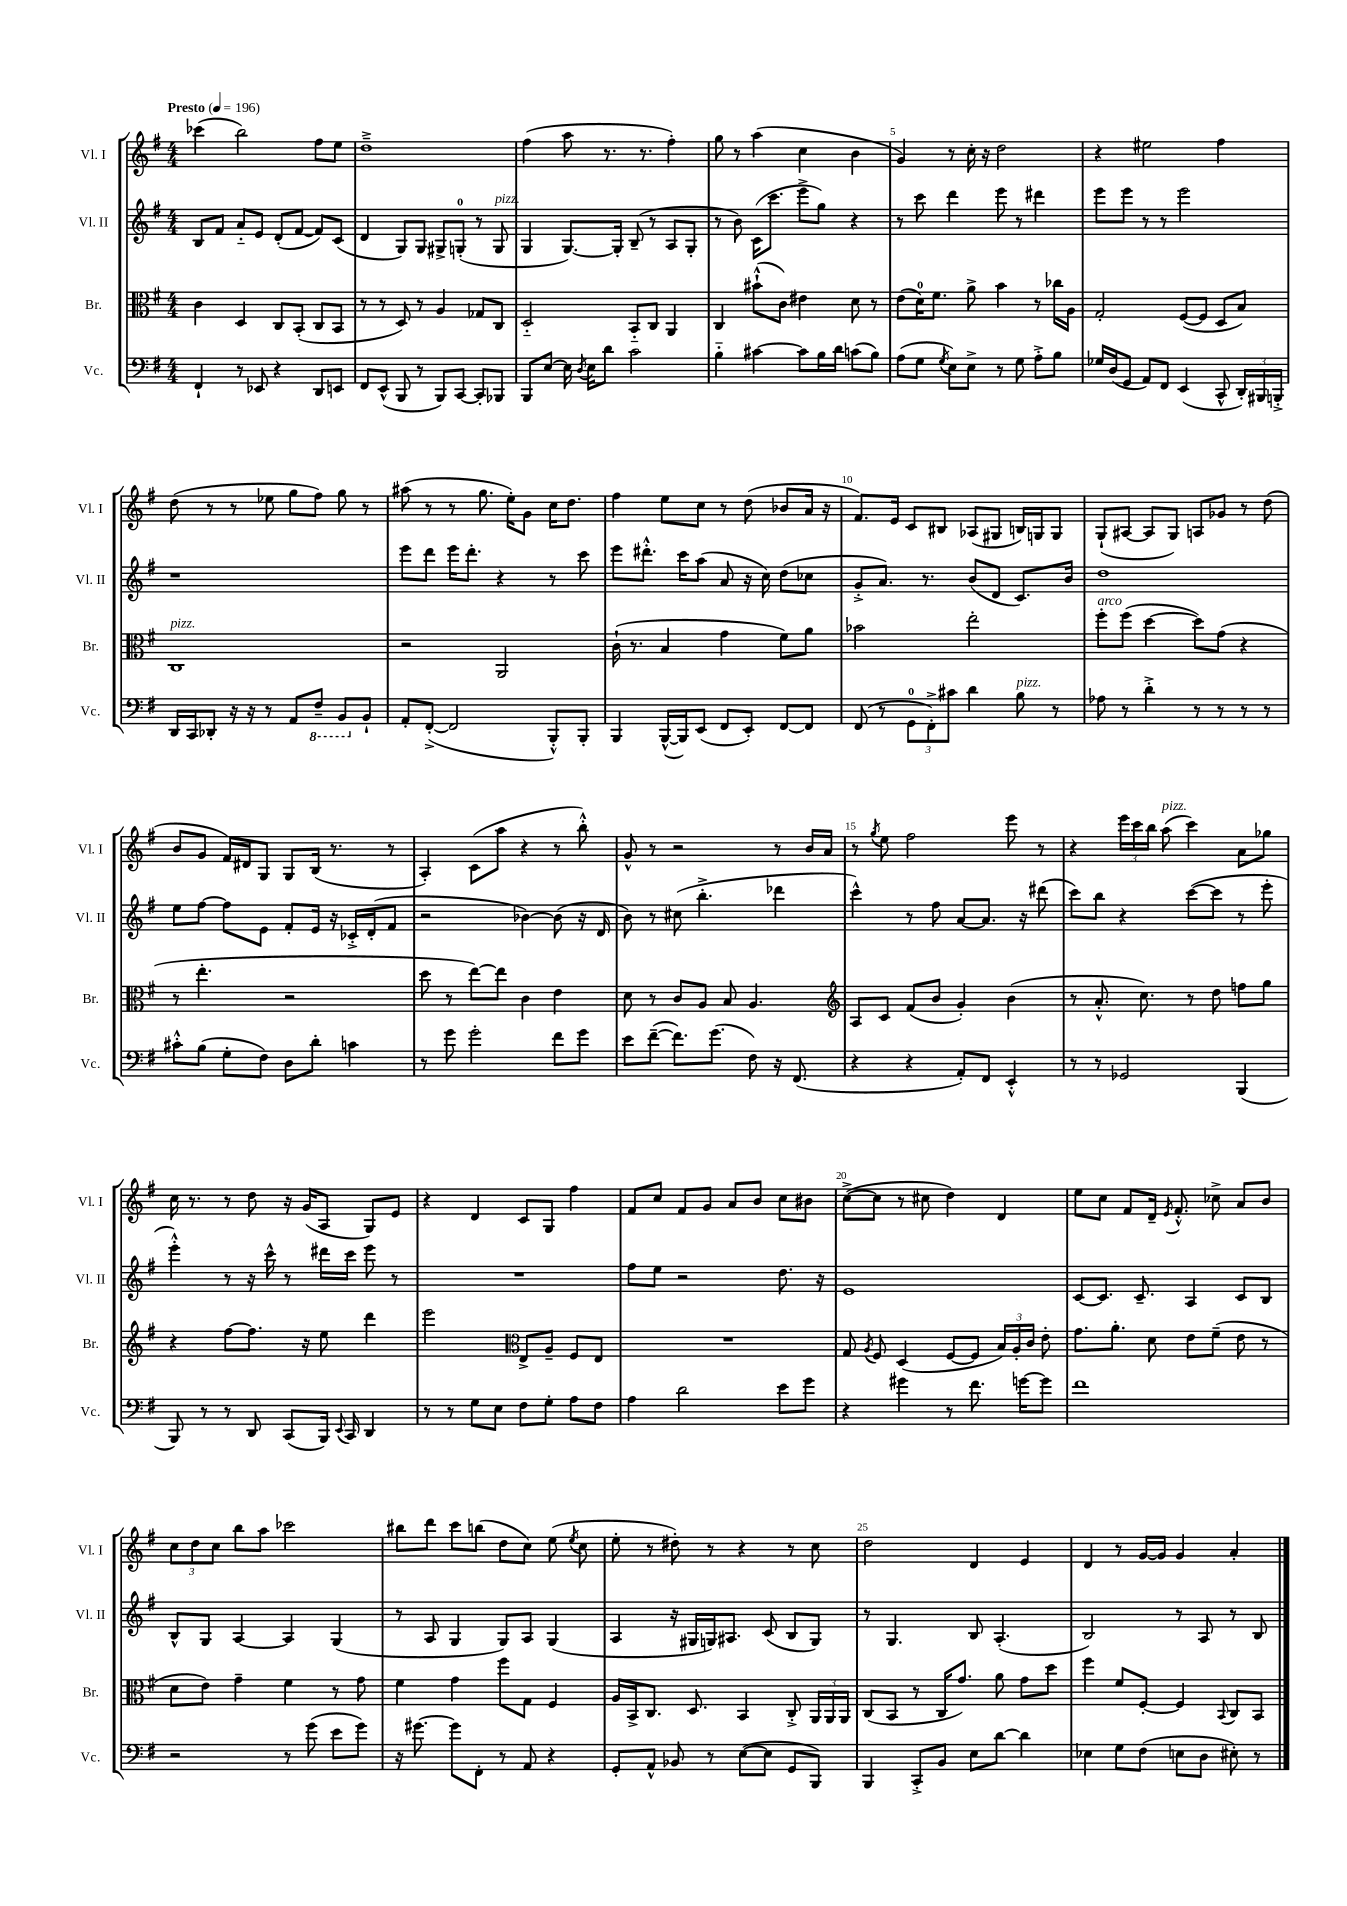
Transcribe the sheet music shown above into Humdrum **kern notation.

**kern	**kern	**kern	**kern
*staff4	*staff3	*staff2	*staff1
*clefF4	*clefC3	*clefG2	*clefG2
*k[f#]	*k[f#]	*k[f#]	*k[f#]
*M4/4	*M4/4	*M4/4	*M4/4
*MM196	*MM196	*MM196	*MM196
4FF#`	4c	8B	(4ccc-
.	.	8f#	.
8r	4D	8a'~	2bb)
8EE-	.	8e	.
4r	8C	(8d'	.
.	(8BB'	[8f#	.
8DD	8C	8f#])	8ff#
8EE	8BB	(8c	8ee
=	=	=	=
8FF#	8r	4d	1dd~^
(8EE^^	8r	.	.
8BBB	8D)	8G)	.
8r	8r	8G	.
8BBB)	4A	8G#^	.
[8CC	.	(8G'	.
8CC']	8G-	8r	.
8BBB-	8C	8G	.
=	=	=	=
8BBB	2D'~	4G	(4ff#
[8E	.	.	.
16E]	.	[8.G)	8aa
8qD	.	.	.
16E	.	.	.
8d	.	.	8.r
.	.	16G']	.
2c	8BB'~	(8B~	.
.	.	.	8.r
.	8C	8r	.
.	4AA	8A	4ff#')
.	.	8G'	.
=	=	=	=
4B'~	4C	8r	8gg
.	.	8b)	8r
[4c#	(8b#`^^	(16c	(4aa
.	.	8.ccc	.
.	8c)	.	.
8c#]	4e#	8eee^	4cc
16B	.	8gg)	.
16d	.	.	.
(8c	8d	4r	4b
8B)	8r	.	.
=	=	=	=
(8A	(8e	8r	4g)
8G	16d)	8ccc	.
.	8.f#	.	.
8qG	.	.	.
8E)	.	4ddd	8r
8E^	8a^	.	16cc'
.	.	.	16r
8r	4b	8eee	2dd
8G	.	8r	.
8A'^	8r	4ddd#	.
8B	16cc-	.	.
.	16A	.	.
=	=	=	=
16G-	2G'	8eee	4r
(16D	.	.	.
8GG	.	8eee	.
8AA)	.	8r	2ee#
8FF#	.	8r	.
(4EE	([8F#	2eee	.
.	8F#]	.	.
8CC^^	8D	.	4ff#
24DD')	8B)	.	.
24BBB#	.	.	.
24BBB'^	.	.	.
=	=	=	=
16DD	1C	1r	(8dd
16CC	.	.	.
8DD-'	.	.	8r
16r	.	.	8r
16r	.	.	.
8r	.	.	8ee-
8AA	.	.	8gg
8FF#~	.	.	8ff#)
8BBB	.	.	8gg
8BB`	.	.	8r
=	=	=	=
8AA'	2r	8eee	(8aa#
([8FF#'^	.	8ddd	8r
2FF#]	.	16eee	8r
.	.	8.ddd'	.
.	.	.	8.gg
.	2AA	4r	.
.	.	.	16ee')
.	.	.	8g
8BBB'^^)	.	8r	16cc
.	.	.	8.dd
8BBB'	.	8ccc	.
=	=	=	=
4BBB	(16c`	8eee	4ff#
.	8.r	.	.
.	.	8.ddd#'^^	.
([16BBB^^	4B	.	8ee
16BBB])	.	16ccc	.
(8EE	.	(8aa	8cc
8FF#	4g	8a	8r
8EE')	.	16r	(8dd
.	.	16cc)	.
[8FF#	8f#)	(8dd	8b-
8FF#]	8a	8cc-	16a
.	.	.	16r
=	=	=	=
(8FF#	2b-	8g'^	8.f#)
8r	.	8.a)	.
.	.	.	16e
12GG	.	.	8c
.	.	8.r	.
12FF#'^)	.	.	.
.	.	.	8B#
12c#	.	.	.
4d	2ee'	(8b	(8A-
.	.	8d	8G#
8B	.	8.c)	16B)
.	.	.	16G
8r	.	.	8G
.	.	16b	.
=	=	=	=
8A-	8ff#'	1dd	(8G`
8r	(8ff#	.	[8A#
4d'^	[4dd	.	8A#]
.	.	.	8G)
8r	8dd])	.	8A
8r	(8g	.	8g-
8r	4r	.	8r
8r	.	.	(8dd
=	=	=	=
8c#'^^	8r	8ee	8b
(8B	4.ee'	[8ff#	8g
8G'	.	8ff#]	16f#)
.	.	.	16d#
8F#)	.	8e	8G
8D	2r	8f#'	8G
8d'	.	16e	(16B
.	.	16r	8.r
4c	.	16c-'^	.
.	.	(16d'	.
.	.	8f#	8r
=	=	=	=
8r	8dd	2r	4A')
8g	8r	.	.
2g'	[8ee)	.	(8c
.	8ee]	.	8aa
.	4c	[4b-)	4r
8f#	4e	(8b-]	8r
8g	.	16r	8bb'^^)
.	.	16d	.
=	=	=	=
8e	8d	8b)	8g^^
([8f#~	8r	8r	8r
8.f#])	8c	(8cc#	2r
.	8A	4.bb'^	.
(8.g	.	.	.
.	8B	.	.
8F#)	4.A	.	.
16r	.	4ddd-	8r
(8.FF#	.	.	.
.	.	.	16b
.	.	.	16a
=	=	=	=
*	*clefG2	*	*
4r	8A	4ccc^^)	8r
.	.	.	8qgg
.	8c	.	8ee
4r	(8f#	8r	2ff#
.	8b	8ff#	.
8AA')	4g')	[8a	.
8FF#	.	8.a]	.
4EE'^^	(4b	.	8eee
.	.	16r	.
.	.	(8ddd#	8r
=	=	=	=
8r	8r	8ccc)	4r
8r	8.a'^^	8bb	.
2GG-	.	4r	24eee
.	.	.	24ccc
.	8.cc)	.	.
.	.	.	24bb
.	.	.	(8aa
.	8r	([8ccc	4ccc)
.	8dd	8ccc]	.
(4BBB	8ff	8r	8a
.	8gg	8eee'	8gg-
=	=	=	=
8BBB)	4r	4eee'^^)	16cc
.	.	.	8.r
8r	.	.	.
8r	[8ff#	8r	8r
8DD	8.ff#]	16r	8dd
.	.	16ccc^^	.
(8CC	.	8r	16r
.	16r	.	(16g
16BBB)	8ee	16ddd#	8A
8qqEE	.	.	.
16CC	.	16ccc	.
4DD	4ddd	8eee	8G)
.	.	8r	8e
=	=	=	=
8r	2eee	1r	4r
8r	.	.	.
8G	.	.	4d
8E	.	.	.
*	*clefC3	*	*
8F#	8E^	.	8c
8G'	8A~	.	8G
8A	8F#	.	4ff#
8F#	8E	.	.
=	=	=	=
4A	1r	8ff#	8f#
.	.	8ee	8cc
2d	.	2r	8f#
.	.	.	8g
.	.	.	8a
.	.	.	8b
8e	.	8.dd	8cc
8g	.	.	8b#
.	.	16r	.
=	=	=	=
4r	8G	1e	([8cc^
.	8qA	.	.
.	8F#	.	8cc]
4g#	(4D	.	8r
.	.	.	8cc#
8r	[8F#	.	4dd)
8.f#	8F#]	.	.
.	24B)	.	4d
.	24A'	.	.
[16g	.	.	.
.	24c	.	.
8g]	8e'	.	.
=	=	=	=
1f#	8.g	[8c	8ee
.	.	8.c]	8cc
.	8.a'	.	.
.	.	.	8f#
.	.	8.c~	.
.	8d	.	16d~
.	.	.	8qe
.	.	.	8.f#'^^
.	8e	4A	.
.	(8f#~	.	8cc-^
.	8e	8c	8a
.	8r	8B	8b
=	=	=	=
2r	8d	8B^^	12cc
.	.	.	12dd
.	8e)	8G	.
.	.	.	12cc
.	4g~	[4A	8bb
.	.	.	8aa
8r	4f#	4A]	2ccc-
(8g	.	.	.
8e	8r	(4G	.
8g)	8g	.	.
=	=	=	=
16r	4f#	8r	8bb#
[8.g#	.	.	.
.	.	8A	8ddd
8g#]	4g	4G	8ccc
8FF#'	.	.	(8bb
8r	8ff#	8G)	8dd
8AA	8G	8A	8cc)
4r	4F#	(4G	(8ee
.	.	.	8qee
.	.	.	8cc
=	=	=	=
8GG'	16A	4A	8ee'
.	16BB^	.	.
8AA^^	8.C	.	8r
8BB-	.	16r	8dd#')
.	8.D	16G#	.
8r	.	16G)	8r
.	.	8.A#	.
([8E	4BB	.	4r
8E]	.	(8c	.
8GG	8C'^	8B	8r
8BBB)	24AA	8G)	8cc
.	24AA	.	.
.	24AA	.	.
=	=	=	=
4BBB	(8C	8r	2dd
.	8BB	4.G	.
8CC'^	8r	.	.
8BB	16C	.	.
.	8.g)	.	.
8E	.	8B	4d
[8d	8a	(4.A'	.
4d]	8g	.	4e
.	8dd	.	.
=	=	=	=
4E-	4ff#	2B)	4d
8G	8f#	.	8r
(8F#	[8F#'	.	[16g
.	.	.	16g]
8E	4F#]	8r	4g
8D	.	8A	.
.	8qqBB	.	.
8E#')	8C	8r	4a'
8r	8BB	8B	.
==	==	==	==
*-	*-	*-	*-
